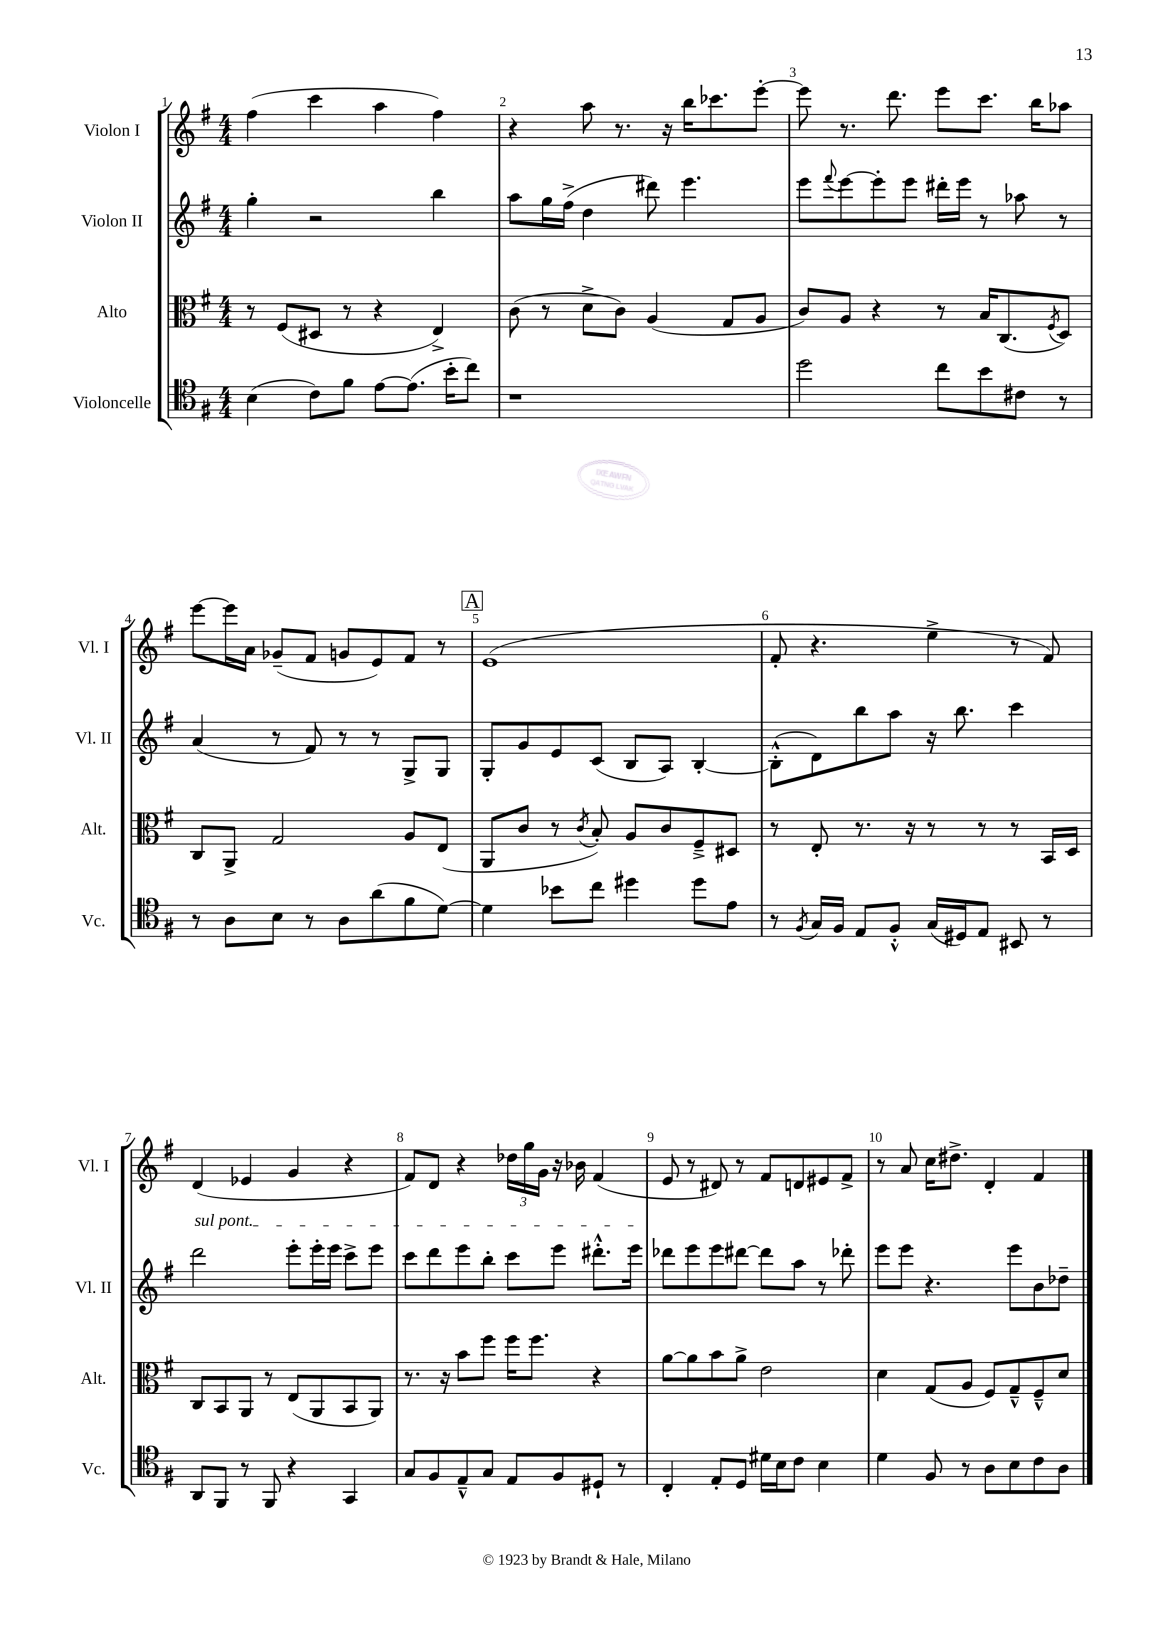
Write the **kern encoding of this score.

**kern	**kern	**kern	**kern
*staff4	*staff3	*staff2	*staff1
*clefC4	*clefC3	*clefG2	*clefG2
*k[f#]	*k[f#]	*k[f#]	*k[f#]
*M4/4	*M4/4	*M4/4	*M4/4
(4B	8r	4gg'	(4ff#
.	(8F#	.	.
8c)	8D#	2r	4ccc
8f#	8r	.	.
[8e	4r	.	4aa
(8.e]	.	.	.
.	4E^)	4bb	4ff#)
16b'	.	.	.
8cc)	.	.	.
=	=	=	=
1r	(8c	8aa	4r
.	8r	16gg	.
.	.	(16ff#^	.
.	8d^	4dd	8aa
.	8c)	.	8.r
.	(4A	8ddd#)	.
.	.	.	16r
.	.	4.eee	16bb
.	.	.	8.ccc-
.	8G	.	.
.	8A	.	[8eee'
=	=	=	=
2dd	8c)	8eee	8eee]
.	.	8qqfff#	.
.	8A	[8eee	8.r
.	4r	8eee']	.
.	.	.	8.ddd
.	.	8eee	.
8cc	8r	16ddd#'	8eee
.	.	16eee	.
8b	16B	8r	8.ccc
.	(8.C	.	.
8c#	.	8aa-	.
.	.	.	16bb
.	8qF#	.	.
8r	8D)	8r	8aa-
=	=	=	=
8r	8C	(4a	[8eee
8A	8AA^	.	16eee]
.	.	.	16a
8B	2G	8r	(8g-~
8r	.	8f#)	8f#
8A	.	8r	8g
(8a	.	8r	8e)
8f#	8A	8G^	8f#
[8d)	(8E	8G	8r
=	=	=	=
4d]	8AA	8G'	(1e
.	8c	8g	.
8b-	8r	8e	.
.	8qc	.	.
8cc	8B')	(8c	.
4dd#	8A	8B	.
.	8c	8A)	.
8dd#	8F#~^	[4B'	.
8e	8D#	.	.
=	=	=	=
8r	8r	(8B'^^]	8f#'
8qF#	.	.	.
16G	8E'	8d)	4.r
16F#	.	.	.
8E	8.r	8bb	.
8F#'^^	.	8aa	.
.	16r	.	.
(16G	8r	16r	4ee^
16D#)	.	8.bb	.
8E	8r	.	.
8BB#	8r	4ccc	8r
8r	16BB	.	8f#)
.	16D	.	.
=	=	=	=
8AA	8C	2ddd	(4d
8FF#	8BB	.	.
8r	8AA	.	4e-
8FF#	8r	.	.
4r	(8E	8eee'	4g
.	8AA	16eee'	.
.	.	16eee	.
4GG	8BB	8ccc^	4r
.	8AA)	8eee	.
=	=	=	=
8G	8.r	8ccc	8f#)
8F#	.	8ddd	8d
.	16r	.	.
8E~^^	8b	8eee	4r
8G	8ff#	8bb'	.
8E	16ff#	8ccc	24dd-
.	.	.	24gg
.	8.ff#	.	.
.	.	.	24g
8F#	.	8eee	16r
.	.	.	16b-
8D#`	4r	8.ddd#'^^	(4f#
8r	.	.	.
.	.	16eee	.
=	=	=	=
4C'	[8a	8ddd-	8e
.	8a]	8eee	8r
8E'	8b	8eee	8d#)
8D	8a^	[8ddd#	8r
16d#	2e	8ddd#]	8f#
16B	.	.	.
8c	.	8aa	8d
4B	.	8r	8e#
.	.	8ddd-'	8f#^
=	=	=	=
4d	4d	8eee	8r
.	.	8eee	8a
8F#	(8G	4.r	16cc
.	.	.	8.dd#^
8r	8A	.	.
8A	8F#)	.	4d'
8B	8G~^^	8eee	.
8c	8F#~^^	8b	4f#
8A	8d	8dd-~	.
==	==	==	==
*-	*-	*-	*-
